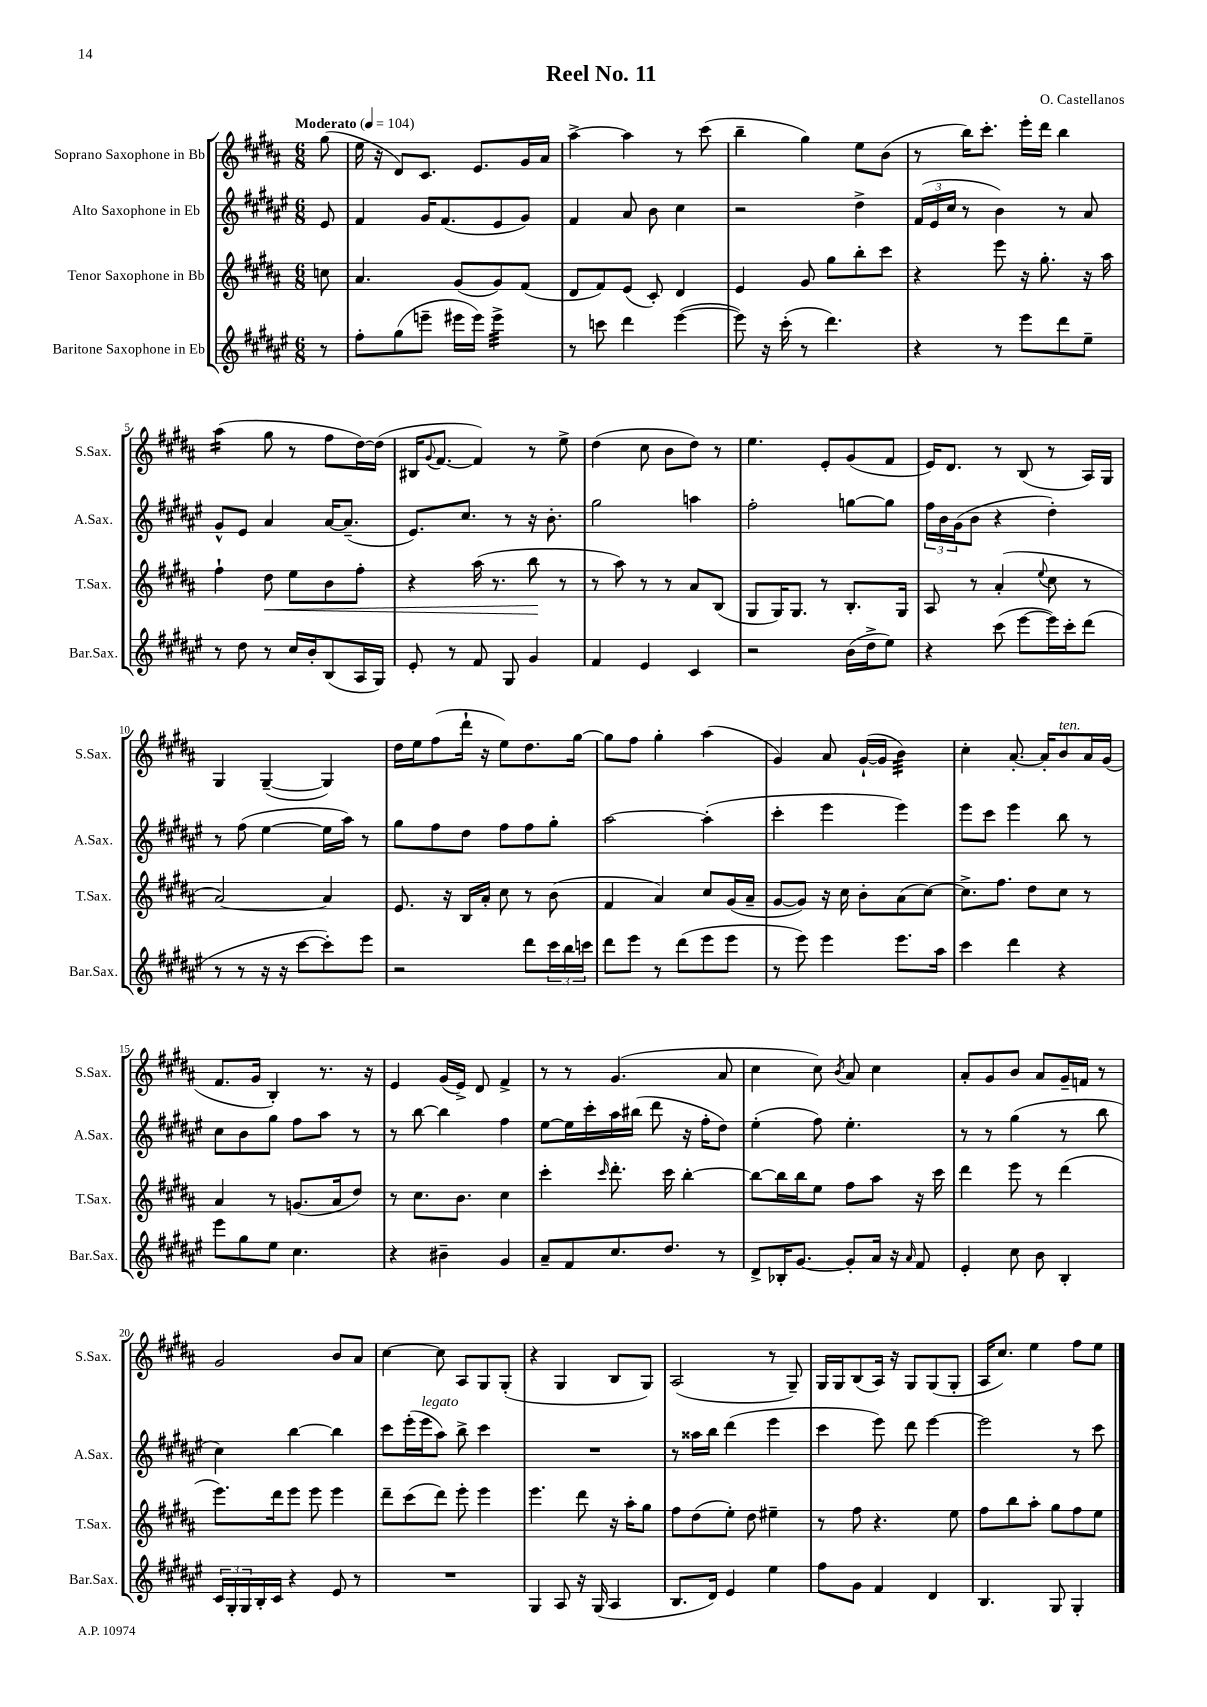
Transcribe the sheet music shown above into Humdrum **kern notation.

**kern	**kern	**kern	**kern
*staff4	*staff3	*staff2	*staff1
*clefG2	*clefG2	*clefG2	*clefG2
*k[f#c#g#d#a#e#]	*k[f#c#g#d#a#]	*k[f#c#g#d#a#e#]	*k[f#c#g#d#a#]
*M6/8	*M6/8	*M6/8	*M6/8
*MM104	*MM104	*MM104	*MM104
8r	8cc\	8e#/	(8gg#\
=	=	=	=
8ff#'\L	4.a#/	4f#/	16ee\
.	.	.	16r
(8gg#\	.	.	8d#/L)
8eee~\J	.	16g#/LK	8.c#/J
.	.	(8.f#/	.
16eee#\LL	(8g#/L	.	.
16eee#\JJ)	.	.	8.e/L
4eee#^\	8g#/)	8e#/	.
.	(8f#/J	8g#/J)	16g#/L
.	.	.	16a#/JJ
=	=	=	=
8r	8d#/L	4f#/	[4aa#^\
8ccc\	8f#/)	.	.
4ddd#\	(8e/J	8a#/	4aa#\]
.	8c#'/)	8b\	.
([4eee#\	4d#/	4cc#\	8r
.	.	.	(8ccc#\
=	=	=	=
8eee#\])	4e/	2r	4bb~\
16r	.	.	.
(16ccc#'\	.	.	.
8r	8g#/	.	4gg#\)
4.ddd#\)	8gg#\L	.	.
.	8bb'\	4dd#^\	8ee\L
.	8ccc#\J	.	(8b\J
=	=	=	=
4r	4r	(24f#/LL	8r
.	.	24e#/	.
.	.	24cc#/JJ	.
.	.	8r	16bb\LK)
.	.	.	8.ccc#'\J
8r	8eee\	4b\)	.
8eee#\L	16r	.	16eee'\LL
.	8.gg#'\	.	16ddd#\JJ
8ddd#\	.	8r	4bb\
8ee#~\J	16r	8a#/	.
.	16aa#\	.	.
=	=	=	=
8r	4ff#`\	8g#^^/L	(4aa#\
8dd#\	.	8e#/J	.
8r	8dd#\	4a#/	8gg#\
16cc#/LL	8ee\L	.	8r
16b'/J	.	.	.
(8B/	8b\	[16a#/LK	8ff#\L
.	.	(8.a#~/]J	.
16A#/L	8ff#'\J	.	[16dd#\L)
16G#/JJ)	.	.	(16dd#\]JJ
=	=	=	=
8e#'/	4r	8.e#/L)	16B#/LK
.	.	.	8qqg#/
.	.	.	[8.f#/J
8r	.	.	.
.	.	8.cc#/J	.
8f#/	(16aa#\	.	4f#/])
.	8.r	.	.
8G#/	.	8r	.
4g#/	8bb\	16r	8r
.	.	8.b'\	.
.	8r	.	8ee^\
=	=	=	=
4f#/	8r	2gg#\	(4dd#\
.	8aa#\)	.	.
4e#/	8r	.	8cc#\
.	8r	.	8b\L
4c#/	8a#/L	4aa\	8dd#\J)
.	(8B/J	.	8r
=	=	=	=
2r	8G#/L	2ff#'\	4.ee\
.	16G#/K)	.	.
.	8.G#/J	.	.
.	8r	.	8e'/L
(16b\LL	8.B'/L	[8gg\L	(8g#/
16dd#^\J	.	.	.
8ee#\J)	.	8gg\]J	8f#/J
.	16G#/Jk	.	.
=	=	=	=
4r	8A#/	24ff#\LL	16e/LK)
.	.	24b\	.
.	.	.	8.d#/J
.	.	(24g#\J	.
.	8r	8b\J	.
(8ccc#\	(4a#'/	4r	8r
[8eee#\L	.	.	(8B/
.	8qqee/	.	.
16eee#\]L)	8cc#\	4dd#'\)	8r
16ccc#'\J	.	.	.
(8ddd#\J	8r	.	16A#/LL)
.	.	.	16G#/JJ
=	=	=	=
8r	[2a#/)	8r	4G#/
8r	.	(8ff#\	.
16r	.	[4ee#\	([4G#~/
16r	.	.	.
[8ccc#\L	.	.	.
8ccc#'\])	4a#/]	16ee#\]LL	4G#/])
.	.	16aa#\JJ)	.
8eee#\J	.	8r	.
=	=	=	=
2r	8.e/	8gg#\L	16dd#\LL
.	.	.	16ee\J
.	.	8ff#\	(8ff#\
.	16r	.	.
.	16B/LL	8dd#\J	16ddd#`\Jk
.	16a#'/JJ	.	16r
.	8cc#\	8ff#\L	8ee\L)
8ddd#\L	8r	8ff#\	8.dd#\
24ccc#\L	(8b\	8gg#'\J	.
24bb\	.	.	.
.	.	.	[16gg#\Jk
24ccc\JJ	.	.	.
=	=	=	=
8ddd#\L	4f#/	[2aa#\	8gg#\]L
8eee#\J	.	.	8ff#\J
8r	4a#/)	.	4gg#'\
(8ddd#\L	.	.	.
8eee#\	8cc#/L	(4aa#'\]	(4aa#\
8eee#\J	(16g#/L	.	.
.	16a#~/JJ	.	.
=	=	=	=
8r	[8g#/L	4ccc#'\	4g#/)
8eee#\)	8g#/]J)	.	.
4eee#\	16r	4eee#\	8a#/
.	16cc#\	.	.
.	8b'\L	.	([16g#`/LL
.	.	.	16g#/]JJ
8.eee#\L	(8a#\	4eee#\)	4b\)
.	[8cc#\J)	.	.
16aa#\Jk	.	.	.
=	=	=	=
4ccc#\	8.cc#^\]L	8eee#\L	4cc#'\
.	.	8ccc#\J	.
.	8.ff#\J	.	.
4ddd#\	.	4eee#\	[8.a#'/
.	8dd#\L	.	.
.	.	.	16a#'/]LK
4r	8cc#\J	8bb\	8b/
.	8r	8r	16a#/L
.	.	.	(16g#/JJ
=	=	=	=
8eee#\L	4a#/	8cc#\L	8.f#/L
8gg#\	.	8b\	.
.	.	.	16g#/Jk
8ee#\J	8r	8gg#\J	4B'/)
4.cc#\	(8.g/L	8ff#\L	.
.	.	8aa#\J	8.r
.	16a#/k	.	.
.	8dd#/J)	8r	.
.	.	.	16r
=	=	=	=
4r	8r	8r	4e/
.	8.cc#\L	[8bb\	.
4b#~\	.	4bb\]	(16g#/LL
.	8.b\J	.	16e^/JJ)
.	.	.	8d#/
4g#/	4cc#\	4ff#\	4f#^/
=	=	=	=
8a#~/L	4ccc#'\	[8ee#\L	8r
8f#/	.	16ee#\]L	8r
.	.	16ccc#'\	.
.	16qqccc#/	.	.
8.cc#/	8.ddd#'\	16aa#\	(4.g#/
.	.	(16bb#\JJ	.
.	.	8ddd#\	.
8.dd#/J	16ccc#\	.	.
.	[4bb'\	16r	.
.	.	16ff#'\LK	.
8r	.	8dd#\J)	8a#/
=	=	=	=
8d#^/L	8bb\_L	(4ee#'\	4cc#\
16B-'/K	16bb\]L	.	.
[8.g#/J	16bb\J	.	.
.	8ee\J	8ff#\)	8cc#\)
.	.	.	8qb/
8g#'/]L	8ff#\L	4.ee#'\	8a#/
16a#/Jk	8aa#\J	.	4cc#\
16r	.	.	.
16qqa#/	.	.	.
8f#/	16r	.	.
.	16ccc#\	.	.
=	=	=	=
4e#'/	4ddd#\	8r	8a#'/L
.	.	8r	8g#/
8cc#\	8eee\	(4gg#\	8b/J
8b\	8r	.	8a#/L
4B'/	(4ddd#\	8r	16g#~/L
.	.	.	16f/JJ
.	.	8bb\	8r
=	=	=	=
24c#/LL	8.eee\L)	4cc#\)	2g#/
24G#'/	.	.	.
24G#/	.	.	.
16B'/	.	.	.
16c#/JJ	16ddd#\k	.	.
4r	8eee\J	[4bb\	.
.	8eee\	.	.
8e#/	4eee\	4bb\]	8b/L
8r	.	.	8a#/J
=	=	=	=
2.r	8ddd#~\L	8ccc#\L	[4cc#\
.	(8ccc#\	(16eee#'\L	.
.	.	16eee#\J	.
.	8ddd#\J)	8aa#\J)	8cc#\]
.	8eee'\	8bb^\	8A#/L
.	4eee\	4ccc#\	8G#/
.	.	.	(8G#'/J
=	=	=	=
4G#/	4.eee\	2.r	4r
8A#/	.	.	4G#/
16r	8ddd#\	.	.
(16G#/	.	.	.
4A#/	16r	.	8B/L
.	16aa#'\LK	.	.
.	8gg#\J	.	8G#/J)
=	=	=	=
8.B/L	8ff#\L	8r	(2A#/
.	(8dd#\	16aa##\LL	.
16d#/Jk)	.	16bb\JJ	.
4e#/	8ee'\J)	(4ddd#\	.
.	8dd#\	.	.
4ee#\	4ee#~\	4eee#\	8r
.	.	.	8G#~/)
=	=	=	=
8ff#\L	8r	4ccc#\	16G#/LL
.	.	.	16G#/J
8g#\J	8ff#\	.	(8B/
4f#/	4.r	8eee#\)	16A#/Jk)
.	.	.	16r
.	.	8ddd#\	8G#/L
4d#/	.	[4eee#\	(8G#/
.	8ee\	.	8G#'/J
=	=	=	=
4.B/	8ff#\L	2eee#\]	16A#/LK
.	.	.	8.cc#/J)
.	8bb\	.	.
.	8aa#'\J	.	4ee\
8G#/	8gg#\L	.	.
4G#'/	8ff#\	8r	8ff#\L
.	8ee\J	8ccc#\	8ee\J
==	==	==	==
*-	*-	*-	*-
